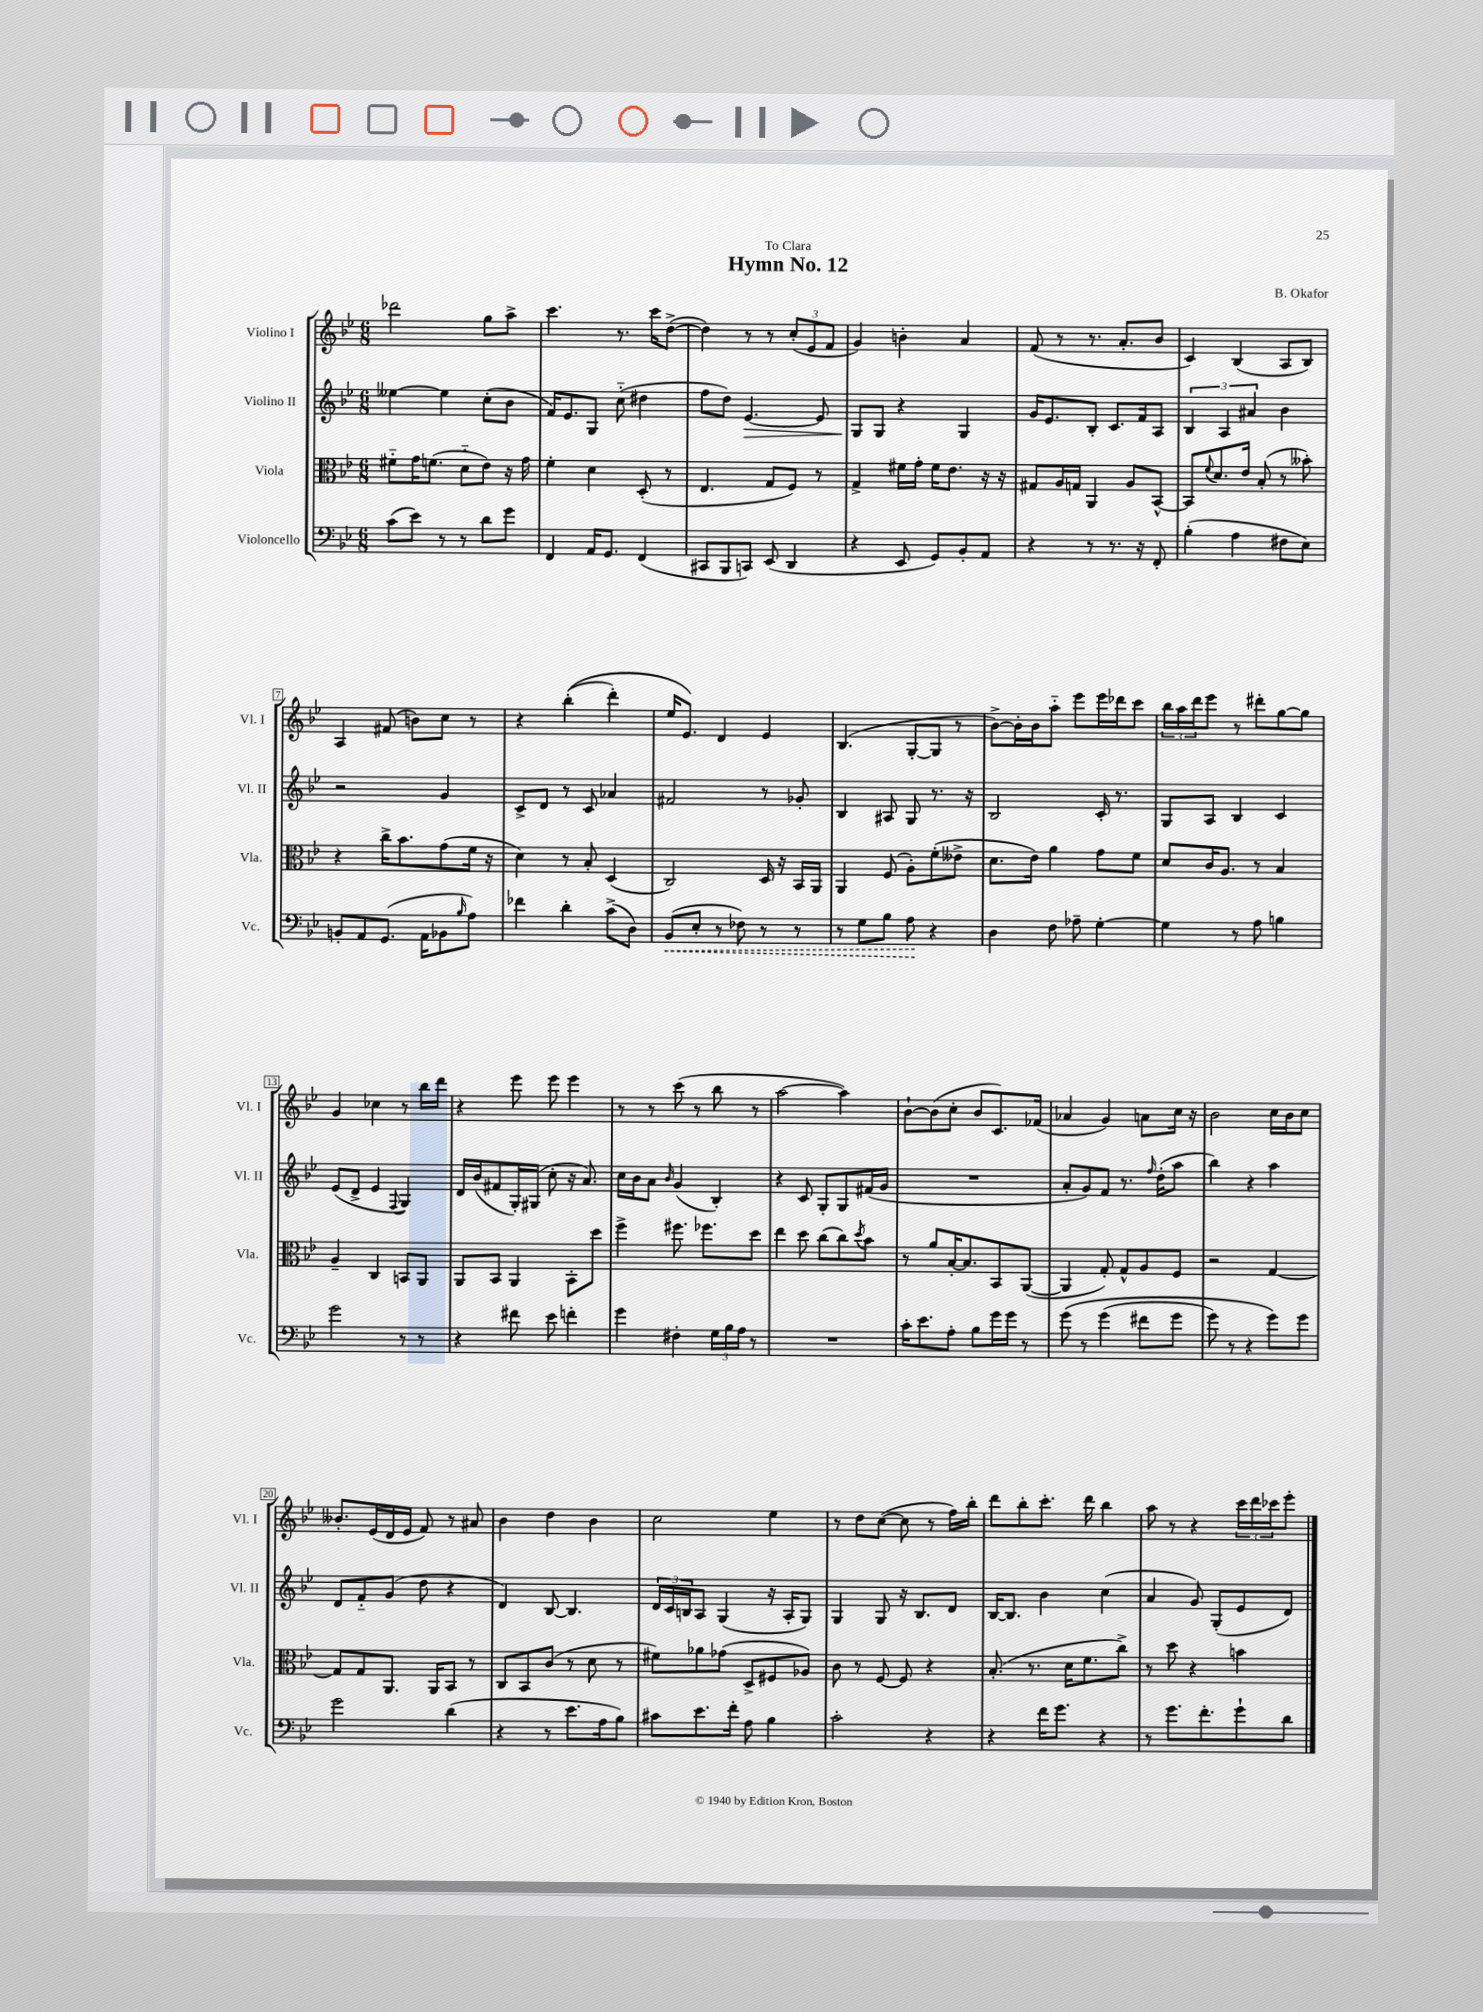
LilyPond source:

\header { title = "Hymn No. 12" composer = "B. Okafor" dedication = "To Clara" }
<<
\new StaffGroup <<
\new Staff = "s0" \with { instrumentName = "Violino I" shortInstrumentName = "Vl. I" } {
    \clef treble \key bes \major \numericTimeSignature \time 6/8
    des'''2 g''8 a''8-> |
    c'''4. r8. c'''16 d''8~->( |
    d''4) r8 r8 \tuplet 3/2 { c''8-.( ees'8 f'8 } |
    g'4) b'4-. a'4 |
    f'8( r8 r8. a'8.-. bes'8 |
    c'4) bes4( a8 bes8) |
    a4 fis'8( b'8) c''8 r8 |
    r4 bes''4-.(\( d'''4-.) |
    ees''16 ees'8.\) d'4 ees'4 |
    bes4.( g8~-. g8 r8 |
    bes'8~->) bes'16-. bes'16 a''8-_ ees'''8 ees'''16 des'''16 c'''8 |
    \tuplet 3/2 { bes''16 a''16 d'''16 } ees'''8 r8 dis'''8-. g''8~ g''8 |
    g'4 ces''4 r8 bes''16 d'''16 |
    r4 ees'''8 ees'''8 ees'''4 |
    r8 r8 c'''8( r8 bes''8 r8 |
    a''2~ a''4) |
    bes'8~-! bes'8( c''8-. bes'8 c'8.) fes'16( |
    aes'4 g'4) a'8 c''16 r16 |
    bes'2 c''16 bes'16 c''8 |
    beses'8.-. ees'16( d'16 ees'16 f'8) r8 ais'8 |
    bes'4 d''4 bes'4 |
    c''2 ees''4 |
    r8 d''8 c''8~( c''8 r8 f''16) bes''16-. |
    d'''8 bes''8-. c'''8.-. d'''16 bes''4 |
    a''8 r8 r4 \tuplet 3/2 { c'''16 d'''16 ces'''16 } ees'''8-. \bar "|." |
}
\new Staff = "s1" \with { instrumentName = "Violino II" shortInstrumentName = "Vl. II" } {
    \clef treble \key bes \major \numericTimeSignature \time 6/8
    eeses''4~ eeses''4 c''8-.( bes'8 |
    f'16) ees'8. g8 c''8-_( dis''4 |
    f''8 d''8) ees'4.~\> ees'8 |
    g8\! g8 r4 g4 |
    g'16 ees'8. bes8-. c'8. f'16 a8 |
    \tuplet 3/2 { bes4 a4 ais'4 } bes'4 |
    r2 g'4 |
    c'8-> d'8 r8 c'8 aes'4 |
    fis'2 r8 ges'8-. |
    bes4 ais8 g8 r8. r16 |
    bes2 c'16-. r8. |
    g8 a8 bes4 c'4 |
    ees'8( d'8-> ees'4 \appoggiatura { f8 } g4) |
    d'16 bes'16( fis'8 g16-.) gis16( c''8-. r16 a'8.) |
    c''16 bes'16 a'8 \grace { bes'16 } g'4( bes4-.) |
    r4 c'8 g8-. g8 fis'16( g'16 |
    R2. |
    a'8-. g'8) f'8 r8. \grace { f''16 } d''16-.( a''8 |
    bes''4) r4 a''4 |
    d'8 f'8-_ g'8( d''8 r4 |
    d'4) bes8~ bes4. |
    \tuplet 3/2 { d'16 c'16 b16 } a8 g4( r16 a16-. g8) |
    g4 g8 r16 bes8. d'8 |
    bes16~ bes8. bes'4 c''4( |
    a'4 g'8) g8-.( ees'8 d'8) \bar "|." |
}
\new Staff = "s2" \with { instrumentName = "Viola" shortInstrumentName = "Vla." } {
    \clef alto \key bes \major \numericTimeSignature \time 6/8
    fis'8-_ g'16 f'8.( d'8-_ ees'8) r16 g'16 |
    f'4-. d'4 d8-.( r8 |
    ees4. g8 f8) r8 |
    g4-> fis'16 g'16-. fis'16 ees'8. r16 r16 |
    gis8 a16 g16 a,4 a8 bes,8~-^ |
    bes,8 \appoggiatura { f'8 } d'8. ees'16 bes8-.( r8 beses'8-.) |
    r4 c''16-> bes'8. g'8( f'16 r16 |
    d'4) r8 bes8-. d4( |
    c2) d16 r16 bes,16 a,16 |
    a,4 f8( a8-.) f'8-.( eeses'8-> |
    d'8. ees'16) a'4 g'8 f'8 |
    d'8 c'16 a8. r8 bes4 |
    a4-- c4 b,8 a,8 |
    a,8 bes,8 a,4 bes,8-. d''8 |
    f''4-> fis''8. fes''8. d''8 |
    ees''4 d''8 c''8( c''8) \acciaccatura { d''8 } bes'8 |
    r8 a'8 bes16~-. bes8. bes,8 a,8~( |
    a,4 g8-.) g8-^ a8 f8 |
    r2 g4~ |
    g8 g8 a,8. a,16 bes,8 r8 |
    c8 bes,8 c'8( r8 d'8 r8 |
    fis'8) aes'8 ges'8( d8-> fis8 aes8) |
    c'8 r8 f8~ f8 r4 |
    bes8.-.( r8. d'16 f'8. c''8->) |
    r8 d''8 r4 b'4 \bar "|." |
}
\new Staff = "s3" \with { instrumentName = "Violoncello" shortInstrumentName = "Vc." } {
    \clef bass \key bes \major \numericTimeSignature \time 6/8
    c'8( ees'8) r8 r8 d'8 g'8 |
    f,4 a,16 g,8. f,4( |
    cis,8 bes,,8 c,8) ees,8( d,4 |
    r4 ees,8 g,8) bes,8-. a,8 |
    r4 r8 r8. r16 f,8-. |
    bes4-.( a4 fis8 ees8) |
    b,8-. a,8 g,8.( a,16 bes,8 \grace { bes16 } a8) |
    fes'4 d'4-. c'8->( d8) |
    \once \override Hairpin.style = #'dashed-line bes,8\<( ees8-. r8 fes8) r8 r8 |
    r8 g8 bes8 a8\! r4 |
    d4 f8 aes8-- g4~-. |
    g4 r8 a8 b4 |
    g'2 r8 r8 |
    r4 fis'8 ees'8 f'4-. |
    g'4 fis4-. \tuplet 3/2 { g16 bes16 a16 } r8 |
    R2. |
    c'16-. ees'8. a8-. bes8 g'16 g'16 r8 |
    g'8\( r8 g'4( fis'8 g'8 |
    g'8) r8 r4 g'8\) g'8 |
    g'2 d'4( |
    r4 r8 ees'8. a16 bes8) |
    cis'8 ees'8. f'16-. a8 bes4 |
    c'2-. r4 |
    r4 f'16 g'8. r4 |
    r8 g'8. f'8.-. g'8-! d'8 \bar "|." |
}
>>
>>
\layout { \context { \Score \override BarNumber.stencil = #(make-stencil-boxer 0.1 0.3 ly:text-interface::print) } }
